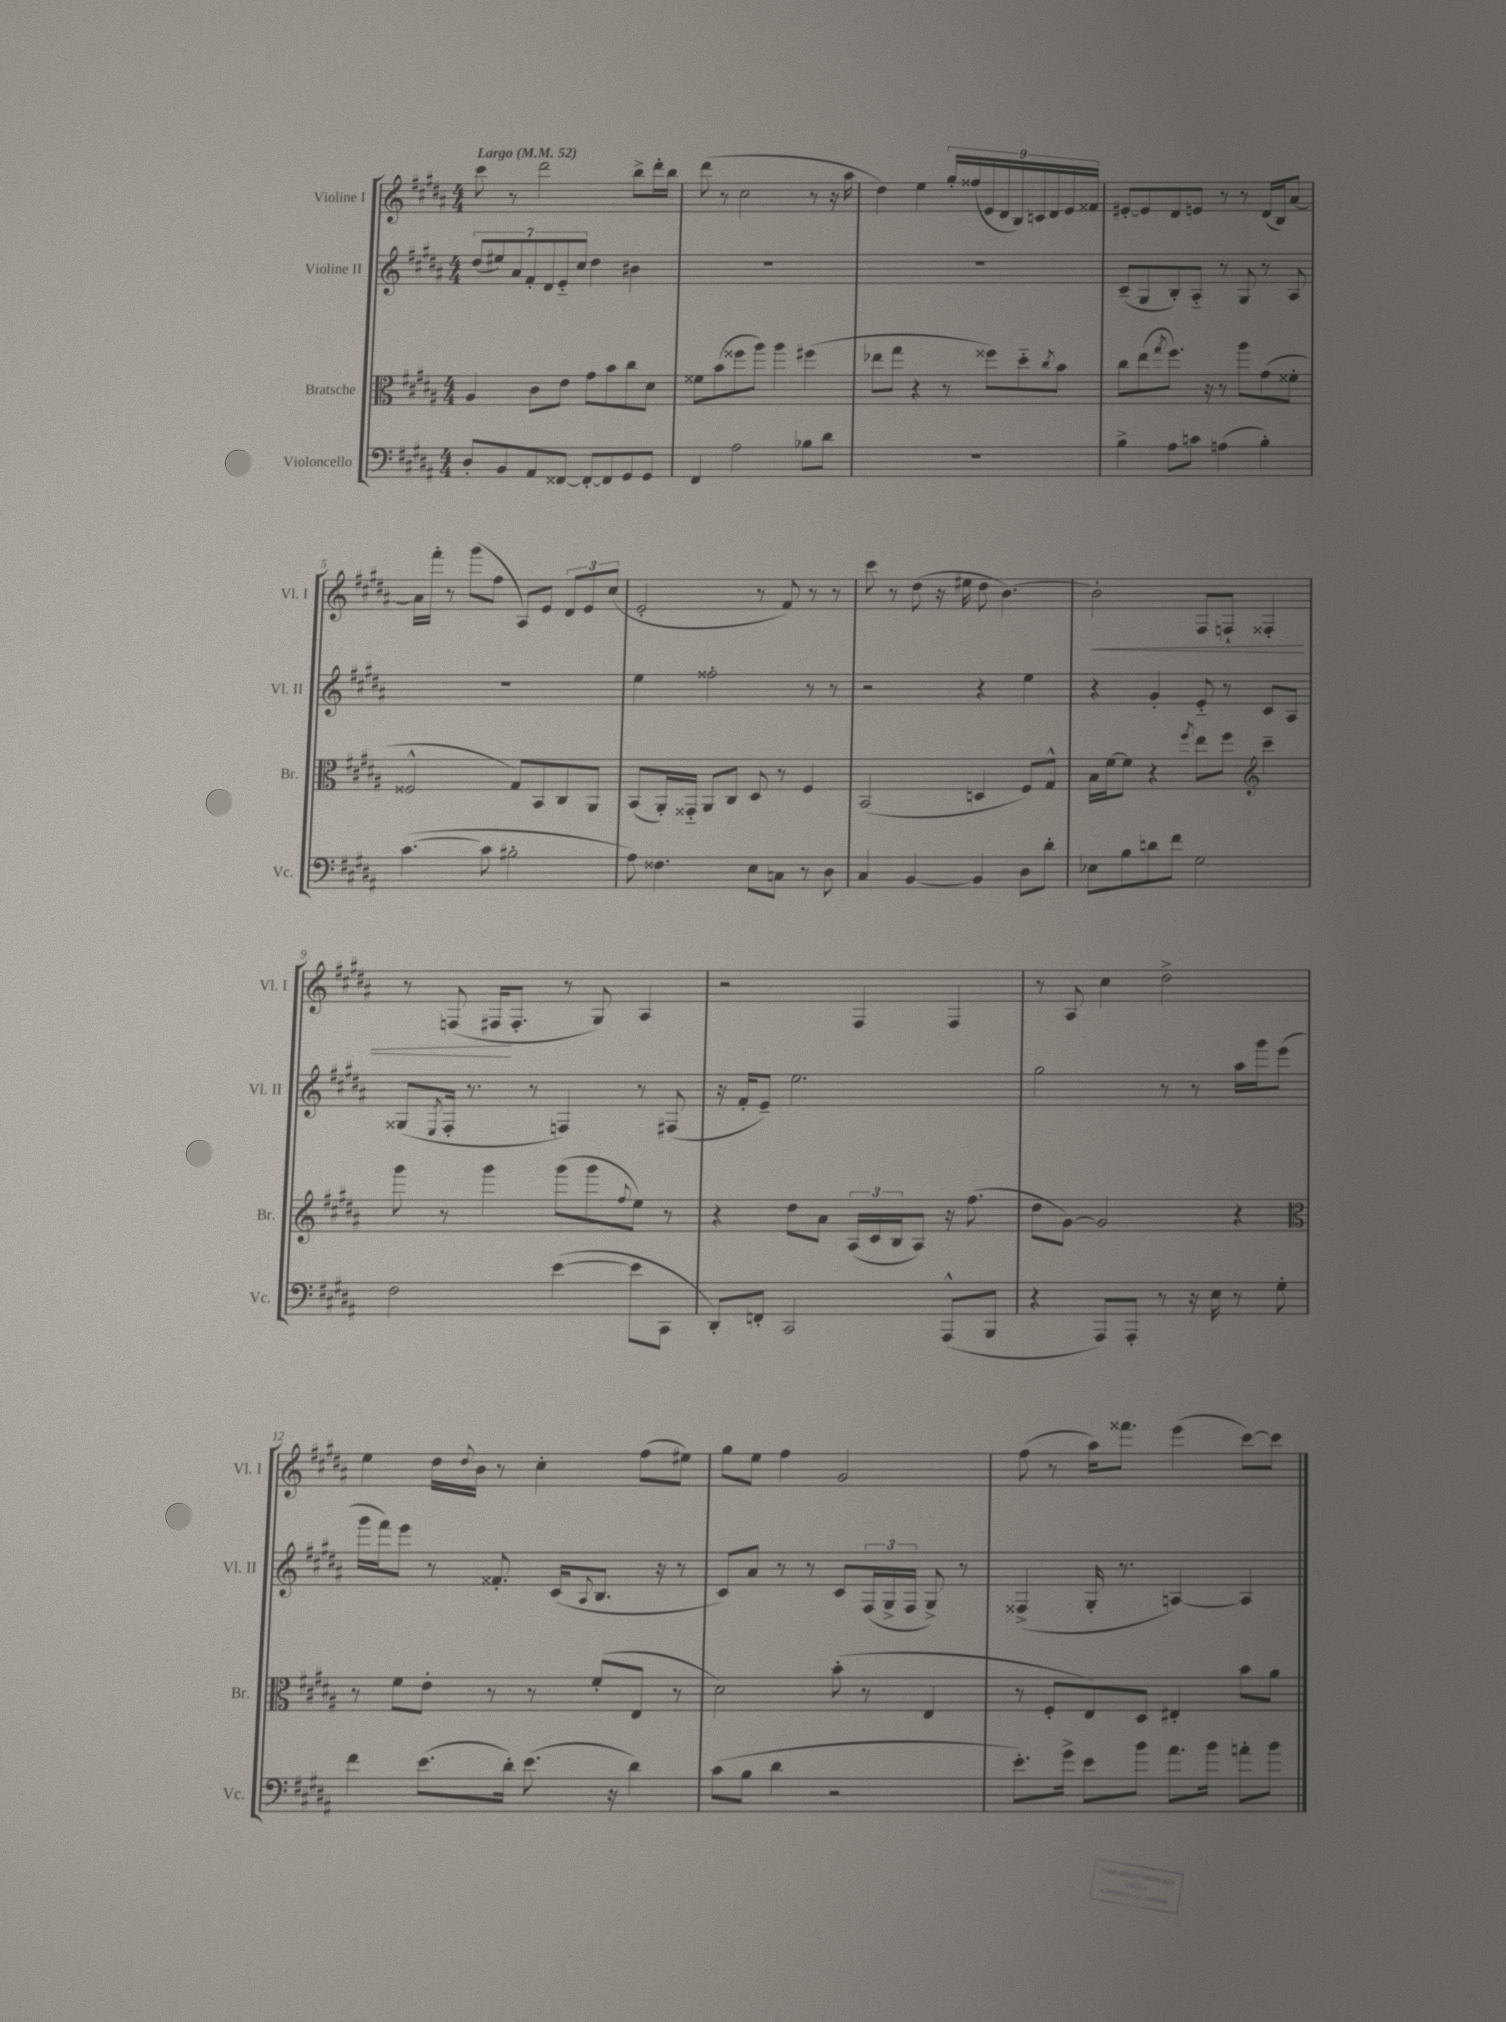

**kern	**kern	**kern	**kern	**dynam
*part4	*part3	*part2	*part1	*part1
*staff4	*staff3	*staff2	*staff1	*staff1
*I"Violoncello	*I"Bratsche	*I"Violine II	*I"Violine I	*
*I'Vc.	*I'Br.	*I'Vl. II	*I'Vl. I	*
*clefF4	*clefC3	*clefG2	*clefG2	*
*k[f#c#g#d#a#]	*k[f#c#g#d#a#]	*k[f#c#g#d#a#]	*k[f#c#g#d#a#]	*
*M4/4	*M4/4	*M4/4	*M4/4	*
*MM52	*MM52	*MM52	*MM52	*
=1	=1	=1	=1	=1
!	!	!	!LO:TX:a:B:t=Largo	!
8D#'/L	4A#/	(14dd#/L	8ccc#\	.
.	.	14ee#X/)	.	.
8BB/	.	.	8r	.
.	.	14a#/	.	.
.	.	14f#'/	.	.
8AA#/	8c#\L	.	2ddd#\	.
.	.	14d#/	.	.
.	.	14e/	.	.
[8FF##X/J	8e\J	.	.	.
.	.	14cc#/J	.	.
8FF##'/L_	8g#\L	4dd#\	.	.
8FF##/]	8b\	.	.	.
8GG#/	8cc#\	4b#X\	8bb^\L	.
8GG#/J	8d#\J	.	16ddd#'\L	.
.	.	.	16bb\JJ	.
=2	=2	=2	=2	=2
4FF#/	8f##X\L	1r	(8ddd#\	.
.	(8b\	.	8r	.
2A#\	8ff##X\	.	2cc#\	.
.	8aa#\J)	.	.	.
.	4aa#\	.	.	.
8B-X\L	(4ff#X\	.	8r	.
8d#\J	.	.	16r	.
.	.	.	16aa#\	.
=3	=3	=3	=3	=3
1r	8ee-X\L	1r	4dd#\)	.
.	8gg#\J	.	.	.
.	4r	.	4ee\	.
.	8r	.	18gg#'/LL	.
.	.	.	(18ff##X/	.
.	.	.	18e/	.
.	8ff##X\L)	.	.	.
.	.	.	18d#/	.
.	.	.	18B/)	.
.	8dd#\	.	.	.
.	.	.	18cn/	.
.	.	.	18d#/	.
.	8qcc#/	.	.	.
.	8b\J	.	.	.
.	.	.	18e/	.
.	.	.	18f##X/JJ	.
=4	=4	=4	=4	=4
4B^\	8cc#\L	(8c#~/L	[8e#X'/L	.
.	(8ee\	8G#/	8e#/]	.
.	8qgg#/	.	.	.
8A#\L	8.ff#\J)	8B'/)	8d#/	.
8cn\J	.	8A#/J	8en/J	.
.	16r	.	.	.
(4An\	8r	8r	8r	.
.	8aa#\L	8G#/	8r	.
4B'\)	(8g#\	8r	(16d#/LL	.
.	.	.	16B/J)	.
.	8f##X'\J	8A#/	[8a#/J	.
!!LO:LB:g=z
=5	=5	=5	=5	=5
([4.c#\	2F##X^^/	1r	16a#\LL]	.
.	.	.	16fff#'\JJ	.
.	.	.	8r	.
.	.	.	(8ggg#\L	.
8c#\]	.	.	8ff#\J	.
2B#X'\	8G#/L)	.	8A#/L)	.
.	8BB/	.	8e/J	.
.	8C#/	.	12d#/L	.
.	.	.	12e/	.
.	8AA#/J	.	.	.
.	.	.	(12cc#/J	.
=6	=6	=6	=6	=6
8A#\)	(8BB/L	4ee\	2e'/	.
4.F##X\	16AA#'/L)	.	.	.
.	16GG##X/JJ	.	.	.
.	8AA#/L	2ff##X'\	.	.
.	8C#/J	.	.	.
8E\L	8D#/	.	8r	.
8Cn\J	8r	.	8f#/)	.
8r	4F#/	8r	8r	.
8D#\	.	8r	8r	.
=7	=7	=7	=7	=7
4C#/	(2BB/	2r	8ccc#\	.
.	.	.	8r	.
[4BB/	.	.	(8dd#\	.
.	.	.	16r	.
.	.	.	16ee#X\	.
4BB/]	4Dn/	4r	8dd#\	.
.	.	.	[4.b\)	.
8D#\L	8F#/L)	4ee\	.	.
8d#'\J	8G#^^/J	.	.	.
=8	=8	=8	=8	=8
!	!	!	!	!LO:HP:b
8E-X\L	16B\LL	4r	2b'\]	<
.	[16f#\J	.	.	.
8B\	8f#\J]	.	.	.
8dn\	4r	4g#'/	.	.
8f#\J	.	.	.	.
.	8qff#/	.	.	.
2G#\	8ee\L	8e/	8F#/L	.
.	8ff#\J	8r	8Fn`/J	.
*	*clefG2	*	*	*
.	4ccc#~\	8c#/L	4F##X'/	.
.	.	8A#/J	.	.
!!LO:LB:g=z
=9	=9	=9	=9	=9
2F#\	8ggg#\	(8G##X/L	8r	.
.	.	8qE/	.	.
.	8r	16F#'/Jk	(8Fn/	.
.	.	8.r	.	.
.	4ggg#\	.	16F#X/KL	.
.	.	.	8.F#'/J	[
.	.	8r	.	.
([4e\	(8ggg#\L	4Fn/)	8r	.
.	8ggg#\	.	8G#/)	.
.	8qqff#/	.	.	.
8e\L]	8ee\J)	8r	4A#/	.
8CC#\J	8r	(8F#X/	.	.
=10	=10	=10	=10	=10
8DD#'/L)	4r	16r	2r	.
.	.	16f#'/KL	.	.
8FFn'/J	.	8e~/J)	.	.
2CC#/	8dd#\L	2.ee\	.	.
.	8a#\J	.	.	.
.	(24A#/LL	.	4F#/	.
.	24c#/	.	.	.
.	24B/J	.	.	.
.	8A#/J)	.	.	.
(8AAA#^^/L	16r	.	4F#/	.
.	(8.ff#\	.	.	.
8BBB/J	.	.	.	.
=11	=11	=11	=11	=11
4r	8dd#\L	2gg#\	8r	.
.	[8g#\J)	.	8A#/	.
8AAA#/L)	2g#/]	.	4cc#\	.
8AAA#'/J	.	.	.	.
8r	.	8r	2dd#^\	.
16r	.	8r	.	.
16E\	.	.	.	.
8r	4r	16aa#\LL	.	.
.	.	16ggg#\J	.	.
8G#'\	.	(8eee\J	.	.
!!LO:LB:g=z
=12	=12	=12	=12	=12
*	*clefC3	*	*	*
4f#\	8r	16ggg#\LL	4ee\	.
.	.	16fff#\J)	.	.
.	8f#\L	8eee\J	.	.
(8.e\L	8e'\J	8r	16dd#\LL	.
.	.	.	8qqdd#/	.
.	.	.	16b\JJ	.
.	8r	8.f##X'/	8r	.
16d#'\Jk)	.	.	.	.
(8.e\	8r	.	4cc#'\	.
.	.	(16c#/KL	.	.
.	.	8qqA#/	.	.
.	(8f#'/L	8.B/J	.	.
16r	.	.	.	.
4d#\)	8E/J	.	(8ff#\L	.
.	.	16r	.	.
.	8r	8r	8ee#X\J)	.
=13	=13	=13	=13	=13
(8c#\L	2d#\)	8c#/L)	8gg#\L	.
8B\J	.	8a#/J	8ee\J	.
4d#\	.	8r	4ff#\	.
.	.	8r	.	.
2r	(8b'\	8c#/L	2g#/	.
.	8r	(24F#/L	.	.
.	.	24G#^/	.	.
.	.	24F#/JJ	.	.
.	4E/	8G#^/)	.	.
.	.	8r	.	.
=14	=14	=14	=14	=14
8.e'\L)	8r	(4F##X^/	(8ff#\	.
.	8F#'/L	.	8r	.
16g#^\Jk	.	.	.	.
8e\L	8E/)	16G#'/	16aa#\KL)	.
.	.	8.r	8.fff##X\J	.
8b\J	8D#/J	.	.	.
8.a#\L	4E#X'/	[4An/)	(4eee\	.
16b\Jk	.	.	.	.
8an'\L	8b\L	4A/]	[8ccc#\L)	.
8b\J	8a#\J	.	8ccc#\J]	.
==	==	==	==	==
*-	*-	*-	*-	*-
